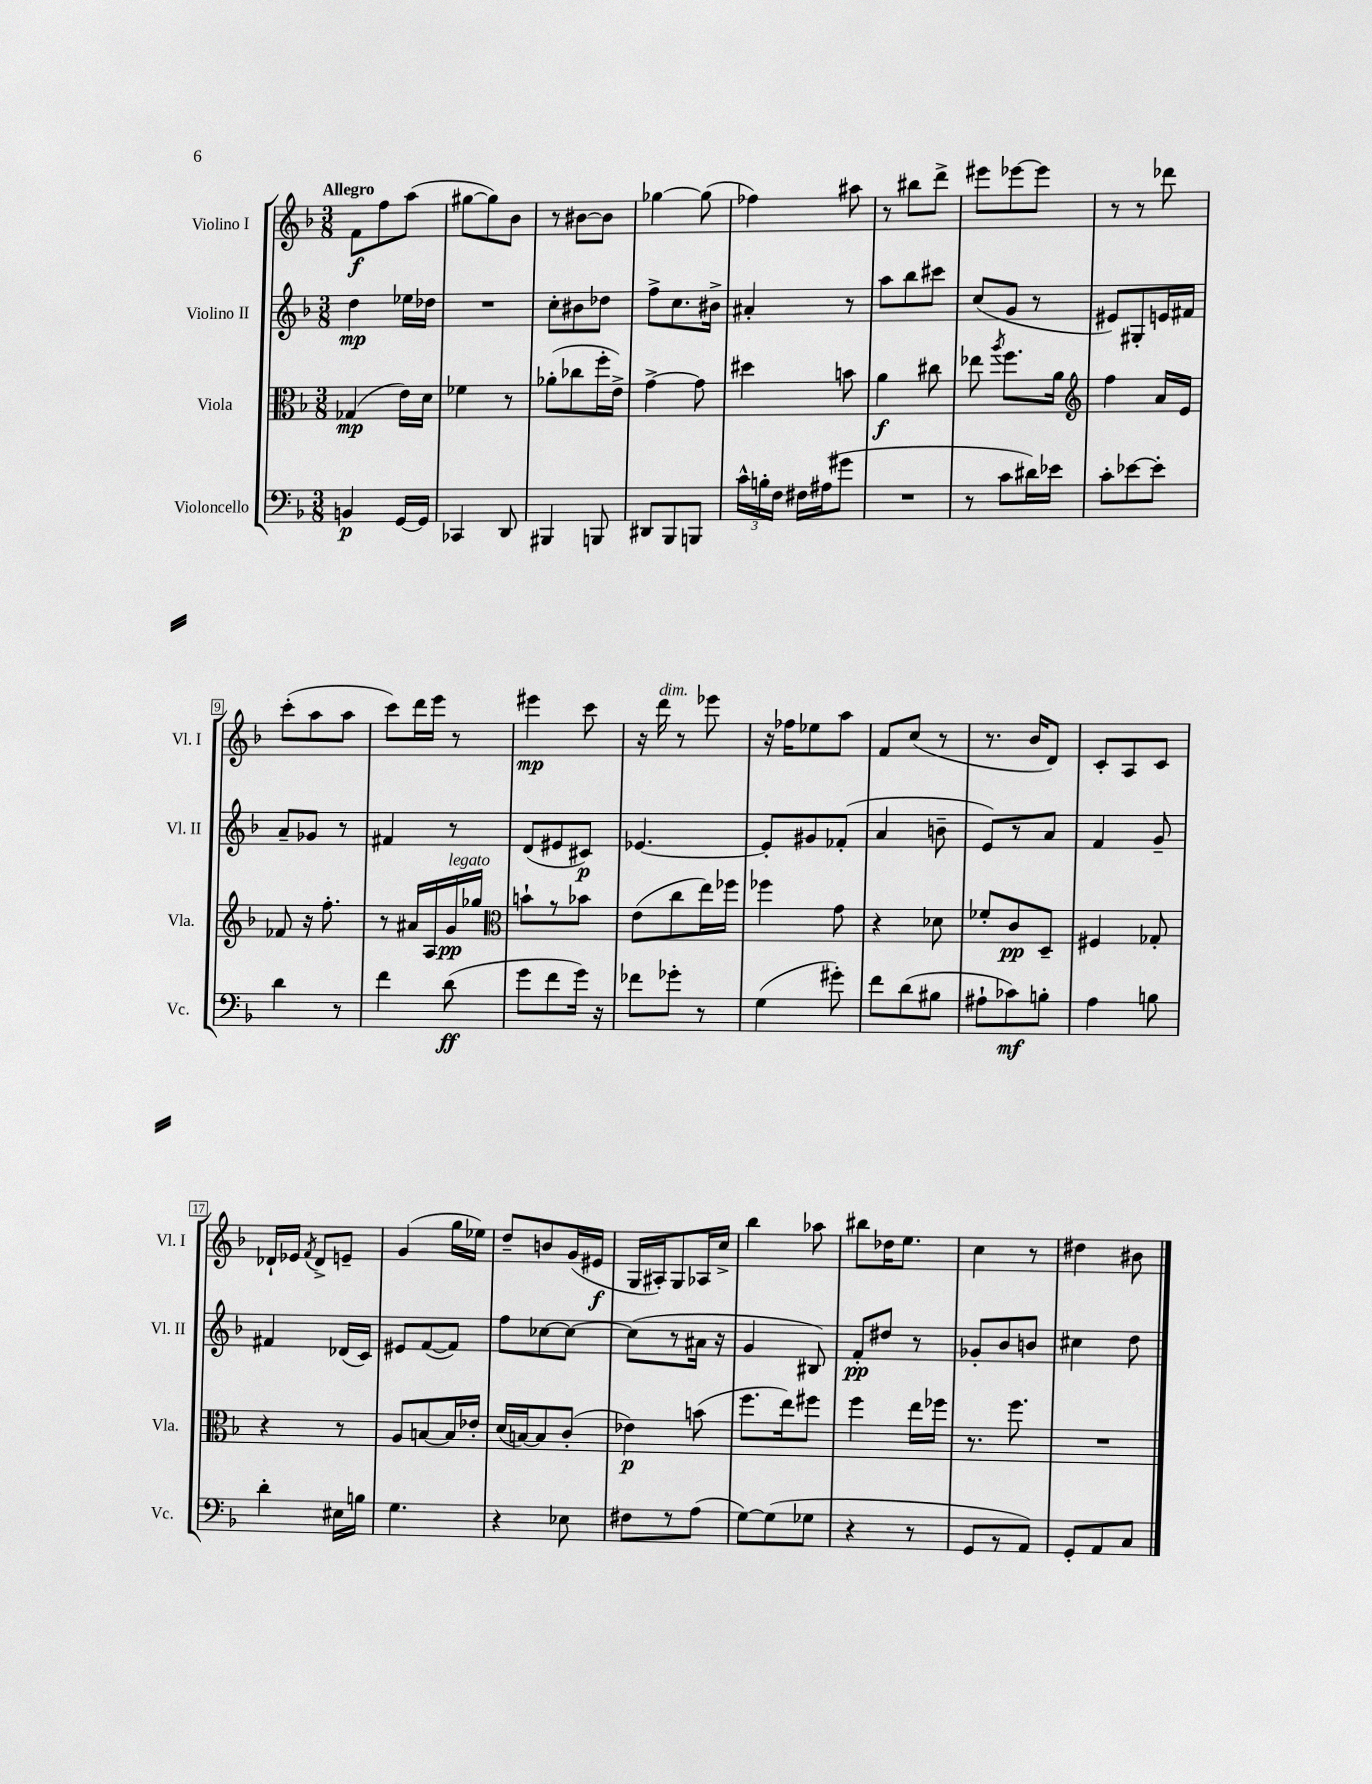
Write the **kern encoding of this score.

**kern	**kern	**kern	**kern
*staff4	*staff3	*staff2	*staff1
*clefF4	*clefC3	*clefG2	*clefG2
*k[b-]	*k[b-]	*k[b-]	*k[b-]
*M3/8	*M3/8	*M3/8	*M3/8
4BB	(4G-	4dd	8f
.	.	.	8ff
[16GG	16e)	16ee-	(8aa
16GG]	16d	16dd-	.
=	=	=	=
4CC-	4f-	4.r	[8gg#
.	.	.	8gg#])
8DD	8r	.	8b-
=	=	=	=
4BBB#	(8a-'	8cc'	8r
.	8cc-	8b#	[8b#
8BBB	16ff'	8dd-	8b#]
.	16e^)	.	.
=	=	=	=
8DD#	[4g^	8ff^	[4gg-
8BBB-	.	8.cc	.
8BBB	8g]	.	(8gg-]
.	.	16b#^	.
=	=	=	=
24c^^	4dd#	4a#'	4ff-)
24B'	.	.	.
24F	.	.	.
16F#	.	.	.
(16A#	.	.	.
8g#	8b	8r	8aa#
=	=	=	=
4.r	4a	8aa	8r
.	.	8bb-	8bb#
.	8cc#	8ccc#	8ddd^
=	=	=	=
8r	8ee-	(8cc	8eee#
.	8qaa	.	.
8c	8.ff	8g	[8eee-
16d#)	.	8r	8eee-]
16e-	16a	.	.
=	=	=	=
*	*clefG2	*	*
8c'	4ff	8e#)	8r
[8e-	.	8G#'	8r
8e-']	16a	16e	8ddd-
.	16e	16f#	.
=	=	=	=
4d	8f-	8a~	(8ccc'
.	16r	8g-	8aa
.	8.ff'	.	.
8r	.	8r	8aa
=	=	=	=
4f	8r	4f#	8ccc)
.	16a#	.	16ddd
.	16A	.	16eee
(8d	16g	8r	8r
.	16gg-	.	.
=	=	=	=
*	*clefC3	*	*
8g	8b`	(8d	4eee#
8f	8r	8e#	.
16g)	8b-	8c#)	8ccc
16r	.	.	.
=	=	=	=
8f-	(8e	[4.e-	16r
.	.	.	16ddd
8g-'	8cc	.	8r
8r	16ee)	.	8eee-
.	16ff-	.	.
=	=	=	=
(4G	4ff-	8e-']	16r
.	.	.	16ff-
.	.	8g#	8ee-
8g#')	8g	(8f-'	8aa
=	=	=	=
8f	4r	4a	8f
(8d	.	.	(8cc
8B#	8d-	8b~	8r
=	=	=	=
8A#`	8f-'	8e)	8.r
8c-)	8c	8r	.
.	.	.	16b-
8B'	8D~	8a	8d)
=	=	=	=
4A	4F#	4f	8c'
.	.	.	8A
8B	8G-'	8g~	8c
=	=	=	=
4d'	4r	4f#	16d-`
.	.	.	16e-
.	.	.	8qf
.	.	.	8d-^
16E#	8r	(16d-	8e~
16B	.	16c)	.
=	=	=	=
4.G	8A	8e#	(4g
.	[8B	([8f	.
.	16B]	8f])	16gg
.	16e-'	.	16ee-)
=	=	=	=
4r	(16d	8ff	8dd~
.	[16B)	.	.
.	8B]	[8cc-	8b
8E-	(8c'	8cc-_	(16g
.	.	.	16e#
=	=	=	=
8F#	4e-)	(8cc-]	16G
.	.	.	16A#')
8r	.	8r	8G
(8A	(8b	16a#	16A-
.	.	16r	16cc^
=	=	=	=
[8G)	8.ff	4g	4bb-
(8G]	.	.	.
.	16ee)	.	.
8G-	8ff#	8B#)	8aa-
=	=	=	=
4r	4ff	8f'	8bb#
.	.	8dd#	16dd-
.	.	.	8.ee
8r	16ee	8r	.
.	16ff-	.	.
=	=	=	=
8GG	8.r	8g-'	4cc
8r	.	8b-	.
.	8.ff	.	.
8AA)	.	8b	8r
=	=	=	=
8GG'	4.r	4cc#	4dd#
8AA	.	.	.
8C	.	8dd	8b#
==	==	==	==
*-	*-	*-	*-
